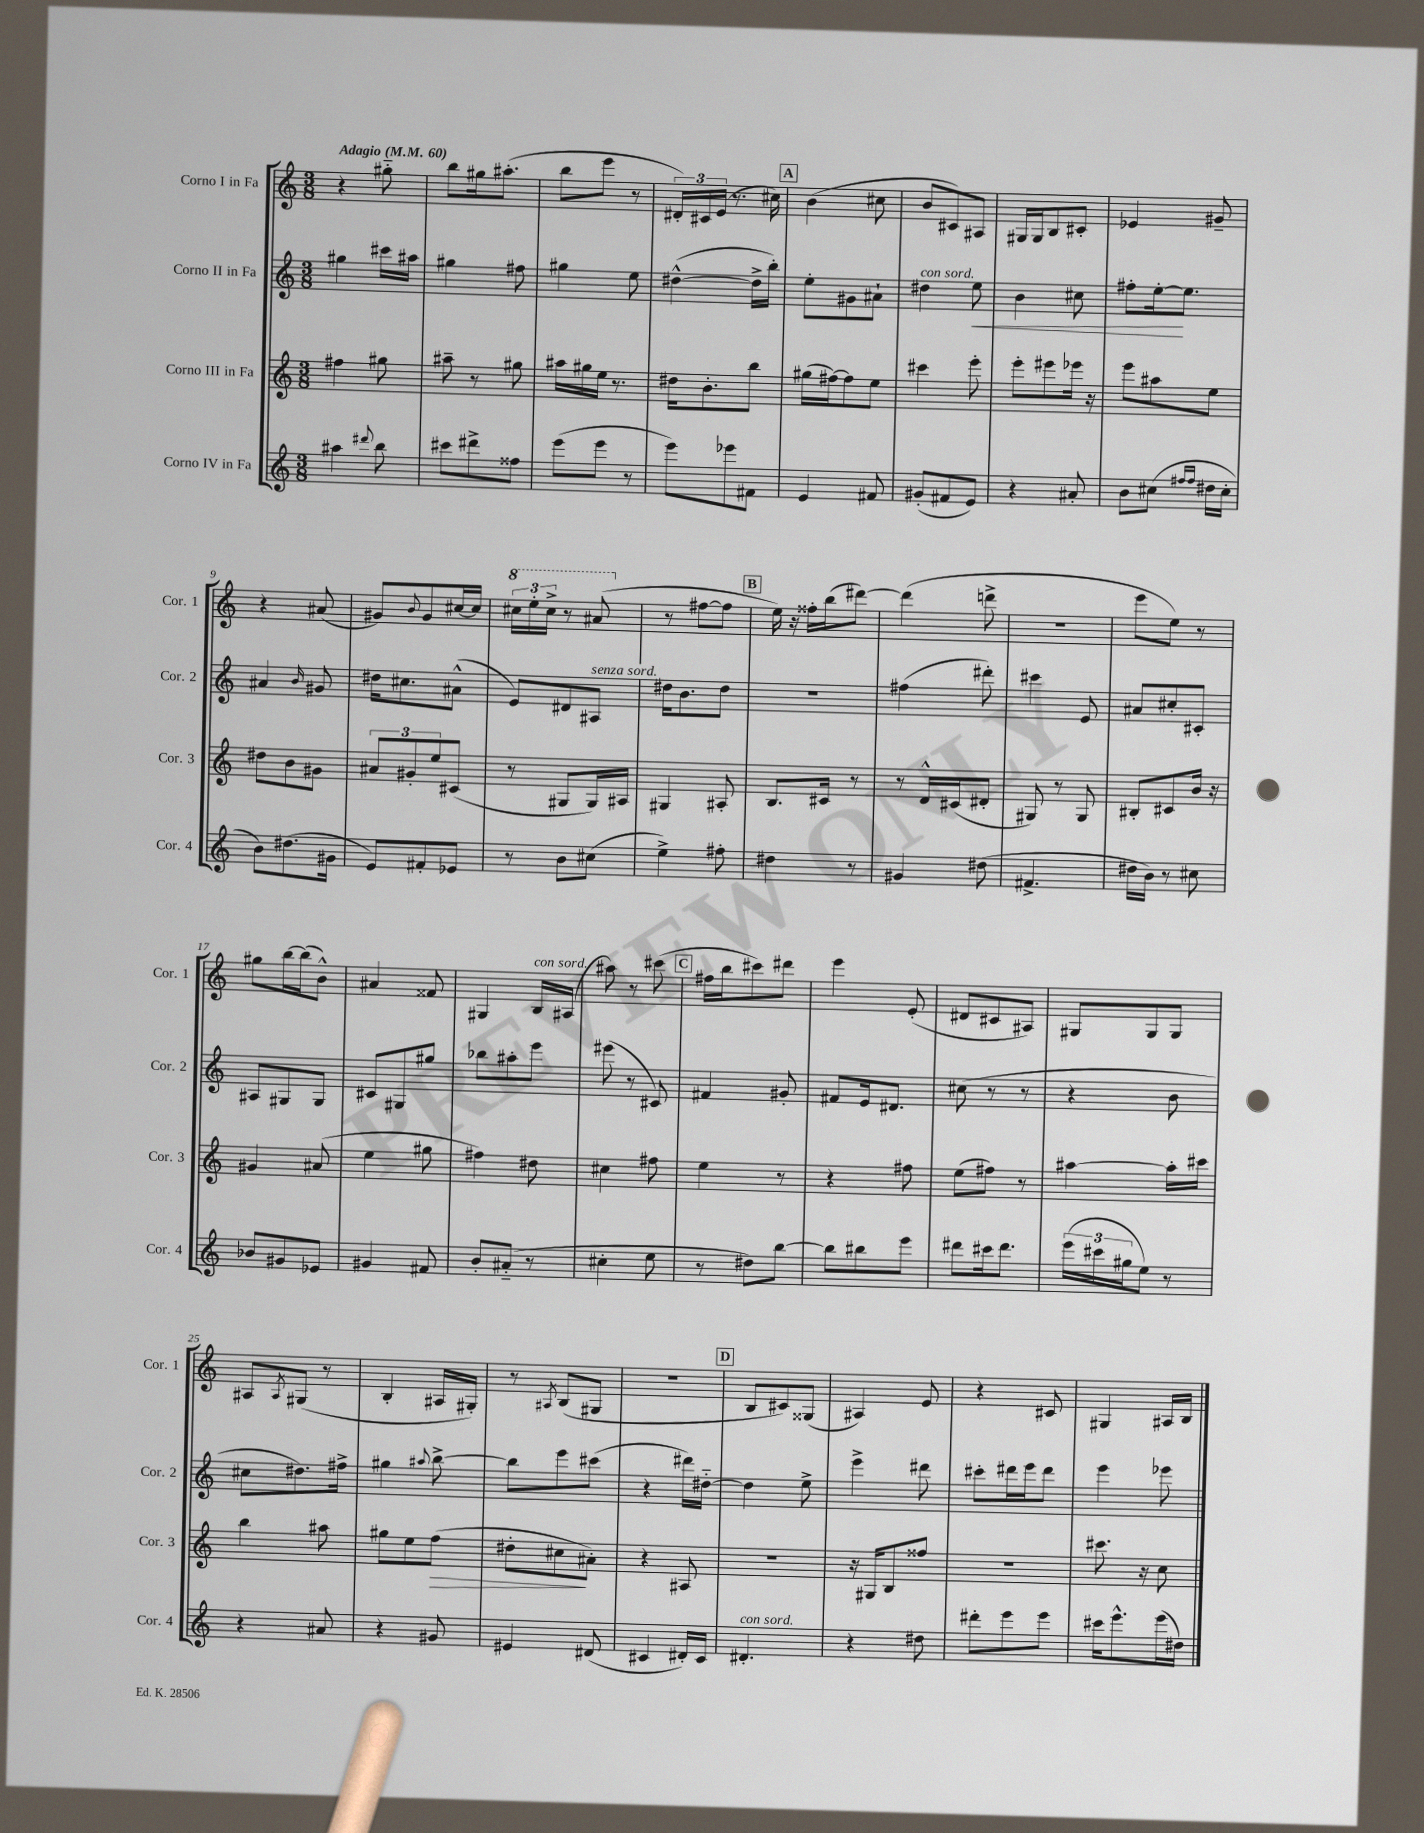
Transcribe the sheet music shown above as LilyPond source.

<<
\new StaffGroup <<
\new Staff = "s0" \with { instrumentName = "Corno I in Fa" shortInstrumentName = "Cor. 1" } {
    \clef treble \key c \major \numericTimeSignature \time 3/8 \tempo "Adagio" 4 = 60
    r4 gis''8-_ |
    b''8 gis''16 ais''8.-.( |
    b''8 e'''8 r8 |
    \tuplet 3/2 { dis'16-.) cis'16 e'16( } r8. cis''16) |
    \mark \markup { \box "A" } b'4( cis''8 |
    b'8 cis'8) ais8 |
    gis16 gis16 b8 cis'8-. |
    ees'4 gis'8-- |
    r4 ais'8( |
    gis'8) \appoggiatura { b'8 } gis'8 cis''16~ cis''16 |
    \tuplet 3/2 { \ottava #1 cis'''16 e'''16-. cis'''16-> } r8 ais''8( \ottava #0 |
    r8 fis''8~ fis''8 |
    \mark \markup { \box "B" } e''16) r16 fisis''16-. b''16( dis'''8~) |
    dis'''4( d'''8-> |
    R4. |
    e'''8 e''8) r8 |
    gis''8 b''16~ b''16( b'8-^) |
    ais'4 fisis'8 |
    gis4 b16^\markup { \italic "con sord." } ais16( |
    ais''8) r8 cis'''8( |
    \mark \markup { \box "C" } fis''16 b''16 cis'''8) dis'''8 |
    e'''4 e'8-.( |
    dis'8 cis'8 ais8) |
    gis8 gis8 gis8 |
    ais8 \acciaccatura { ais8 } gis8( r8 |
    b4-. ais16 gis16-.) |
    r8 \acciaccatura { ais8 } b8( gis8 |
    R4. |
    \mark \markup { \box "D" } b8 cis'8) gisis8( |
    ais4) e'8 |
    r4 cis'8 |
    gis4 ais16 b16 \bar "|." |
}
\new Staff = "s1" \with { instrumentName = "Corno II in Fa" shortInstrumentName = "Cor. 2" } {
    \clef treble \key c \major \numericTimeSignature \time 3/8
    gis''4 cis'''16 ais''16 |
    gis''4 fis''8 |
    gis''4 e''8 |
    dis''4~-^( dis''16-> b''16-.) |
    \mark \markup { \box "A" } e''8-. gis'8 ais'8-! |
    dis''4^\markup { \italic "con sord." } e''8\< |
    b'4 cis''8 |
    fis''8-. e''16~-.\! e''8. |
    ais'4 \grace { b'16 } gis'8 |
    dis''16 cis''8. ais'8-^( |
    e'8) dis'8 ais8^\markup { \italic "senza sord." } |
    dis''16 b'8. dis''8 |
    \mark \markup { \box "B" } R4. |
    fis''4( dis'''8-.) |
    cis'''4 e'8 |
    ais'8 cis''8-. cis'8-. |
    ais8 gis8 gis8 |
    cis'8 gis8 gis''8 |
    bes''8 ais''8-. e'''8 |
    eis'''8( r8 cis'8) |
    \mark \markup { \box "C" } fis'4 gis'8-. |
    fis'8 e'16 dis'8. |
    cis''8( r8 r8 |
    r4 b'8 |
    cis''8 dis''8.) fis''16-> |
    gis''4 \appoggiatura { ais''8 } b''8~-> |
    b''8 e'''8 cis'''8( |
    r4 dis'''16) dis''16~-_ |
    \mark \markup { \box "D" } dis''4 e''8-> |
    e'''4-> dis'''8 |
    cis'''8-. dis'''16 e'''16 dis'''8 |
    e'''4 ees'''8 \bar "|." |
}
\new Staff = "s2" \with { instrumentName = "Corno III in Fa" shortInstrumentName = "Cor. 3" } {
    \clef treble \key c \major \numericTimeSignature \time 3/8
    fis''4 gis''8 |
    ais''8-- r8 gis''8 |
    ais''16 gis''16 e''16 r8. |
    dis''16 b'8.-. b''8 |
    \mark \markup { \box "A" } gis''16( fis''16~) fis''8 e''8 |
    cis'''4 e'''8-. |
    e'''8-. eis'''8 ees'''16 r16 |
    e'''8 ais''8 e''8 |
    dis''8 b'8 gis'8 |
    \tuplet 3/2 { ais'8 gis'8-. e''8 } cis'8( |
    r8 gis8 gis16) ais16 |
    gis4 ais8-. |
    \mark \markup { \box "B" } b8. cis'16 r8 |
    r8 d'16-^ cis'16( dis'8-. |
    gis8) r8 gis8 |
    bis8-. cis'8 b'16 r16 |
    gis'4 ais'8( |
    e''4 gis''8 |
    fis''4) dis''8 |
    cis''4 fis''8 |
    \mark \markup { \box "C" } e''4 r8 |
    r4 fis''8 |
    e''8( fis''8) r8 |
    ais''4~ ais''16-. cis'''16 |
    b''4 ais''8 |
    gis''8 e''8 f''8\>( |
    dis''8-. cis''8\! ais'8-.) |
    r4 ais8 |
    \mark \markup { \box "D" } R4. |
    r16 gis16 b8 fisis''8 |
    R4. |
    cis'''8. r16 c''8 \bar "|." |
}
\new Staff = "s3" \with { instrumentName = "Corno IV in Fa" shortInstrumentName = "Cor. 4" } {
    \clef treble \key c \major \numericTimeSignature \time 3/8
    ais''4 \appoggiatura { dis'''8 } b''8 |
    cis'''8 dis'''8-> fisis''8 |
    e'''8( e'''8 r8 |
    e'''8) ees'''8 fis'8 |
    \mark \markup { \box "A" } e'4 fis'8 |
    gis'8-.( fis'8 e'8) |
    r4 ais'8-. |
    b'8 cis''8( \grace { fis''16 fis''16 } dis''16 cis''16-. |
    b'8) dis''8.( gis'16 |
    e'8) fis'8-. ees'8 |
    r8 b'8 cis''8( |
    e''4->) fis''8-. |
    \mark \markup { \box "B" } dis''4 r8 |
    gis'4 dis''8( |
    fis'4.-> |
    dis''16 b'16) r8 cis''8 |
    bes'8 gis'8 ees'8 |
    gis'4 fis'8 |
    b'8-. ais'8-_( r8 |
    cis''4-. e''8 |
    \mark \markup { \box "C" } r8 dis''8) b''8~ |
    b''8 bis''8 e'''8 |
    dis'''8 cis'''16 dis'''8. |
    \tuplet 3/2 { e'''16( cis'''16 gis''16 } e''8) r8 |
    r4 ais'8 |
    r4 gis'8 |
    eis'4 dis'8( |
    cis'4 dis'16-.) cis'16 |
    \mark \markup { \box "D" } dis'4.-.^\markup { \italic "con sord." } |
    r4 dis''8 |
    dis'''8-. e'''8 e'''8 |
    cis'''16 e'''8.-^ e'''16( dis''16) \bar "|." |
}
>>
>>
